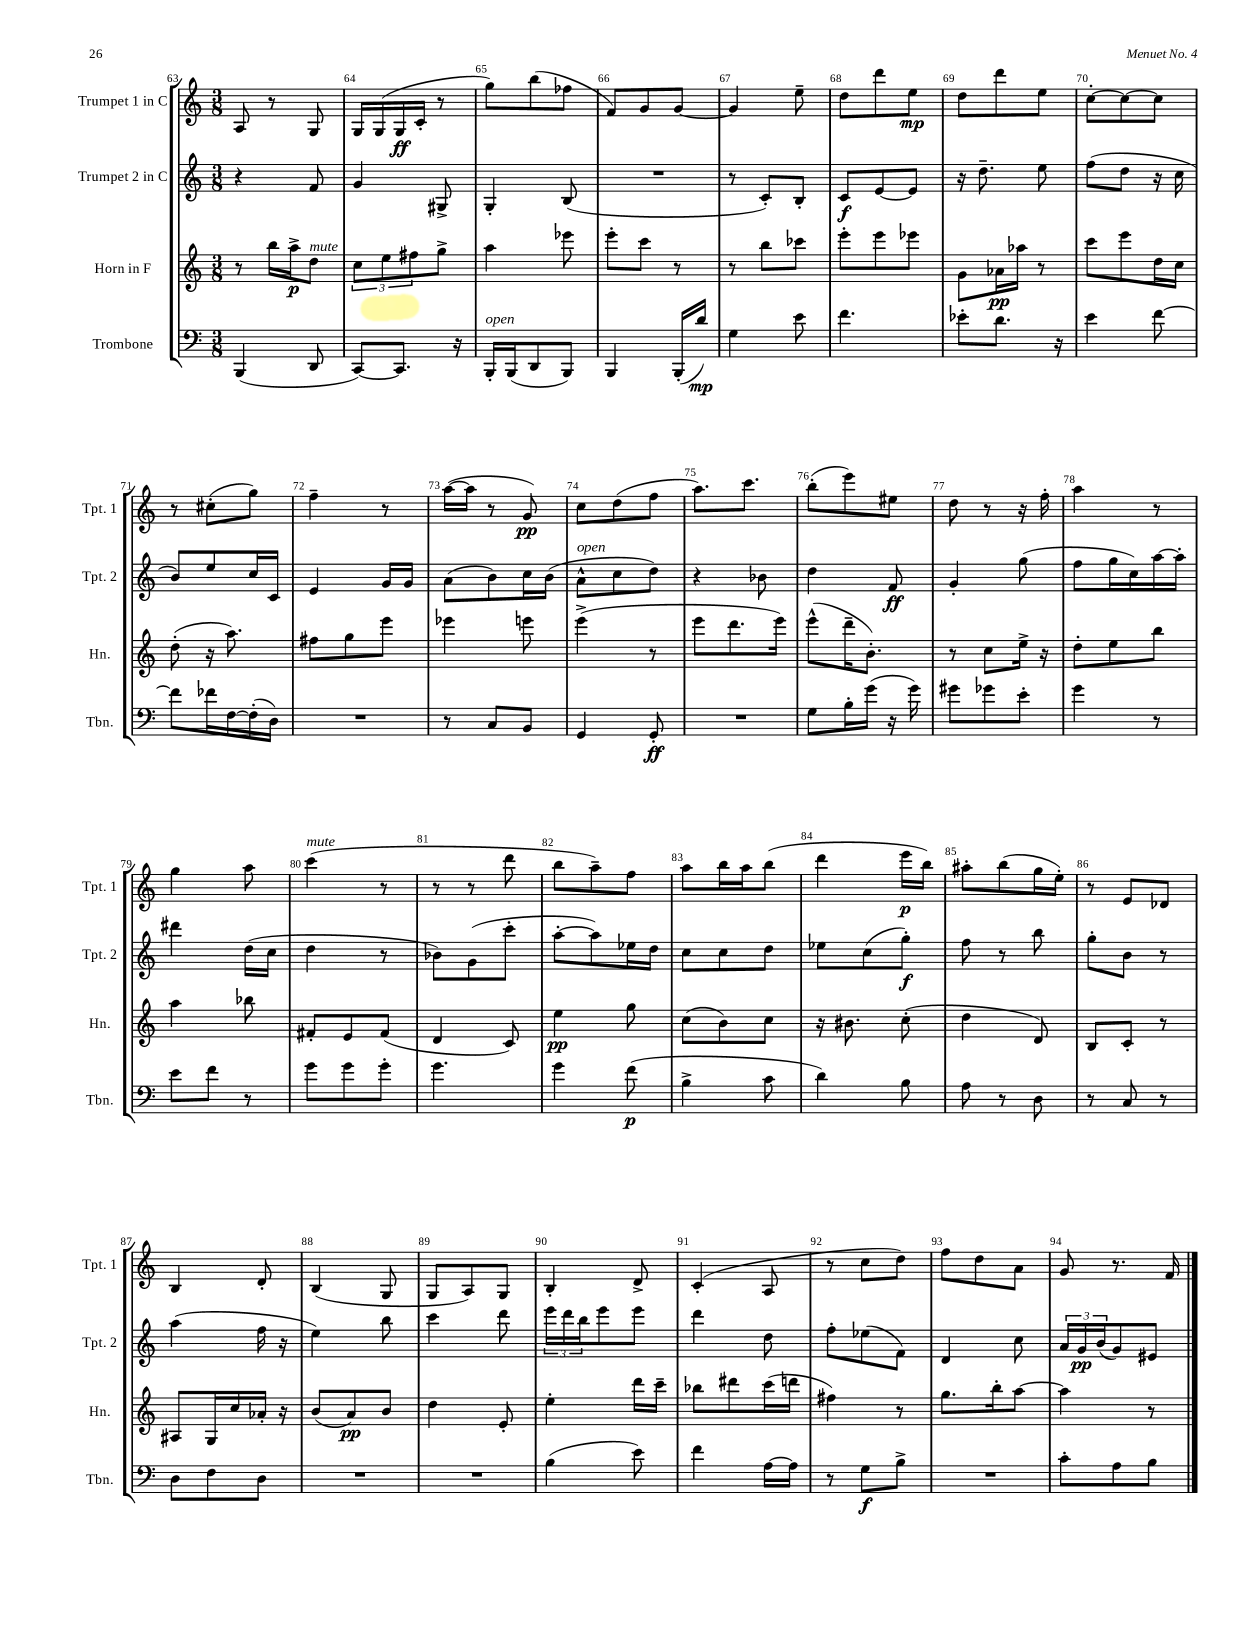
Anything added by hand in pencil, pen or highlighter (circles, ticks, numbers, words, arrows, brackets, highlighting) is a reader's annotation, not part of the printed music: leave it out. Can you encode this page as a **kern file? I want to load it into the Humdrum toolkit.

**kern	**kern	**kern	**kern
*staff4	*staff3	*staff2	*staff1
*clefF4	*clefG2	*clefG2	*clefG2
*k[]	*k[]	*k[]	*k[]
*M3/8	*M3/8	*M3/8	*M3/8
(4BBB	8r	4r	8A
.	16bb	.	8r
.	16aa^	.	.
8DD	8dd	8f	8G
=	=	=	=
[8CC)	12cc	4g	16G
.	.	.	(16G
.	12ee	.	.
8.CC]	.	.	16G
.	12ff#	.	.
.	.	.	16c'
.	8gg^	8G#^	8r
16r	.	.	.
=	=	=	=
16BBB'	4aa	4G'	8gg)
(16BBB	.	.	.
8DD	.	.	(8bb
8BBB)	8eee-	(8B	8ff-
=	=	=	=
4BBB	8eee'	4.r	8f)
.	8ccc	.	8g
(16BBB'	8r	.	[8g
16d)	.	.	.
=	=	=	=
4G	8r	8r	4g]
.	8bb	8c')	.
8e	8ccc-	8B'	8ee~
=	=	=	=
4.f	8eee'	8c	8dd
.	8eee	[8e	8ddd
.	8eee-	8e]	8ee
=	=	=	=
8e-'	8g	16r	8dd
.	.	8.dd~	.
8.d	16a-	.	8ddd
.	16aa-	.	.
.	8r	8ee	8ee
16r	.	.	.
=	=	=	=
4e	8ccc	(8ff	[8cc'
.	8eee	8dd	8cc_
[8f	16dd	16r	8cc]
.	16cc	16cc	.
=	=	=	=
8f]	(8dd'	8b)	8r
16f-	16r	8ee	(8cc#'
[16F	8.aa)	.	.
(16F']	.	16cc	8gg)
16D)	.	16c	.
=	=	=	=
4.r	8ff#	4e	4ff~
.	8gg	.	.
.	8eee	16g	8r
.	.	16g	.
=	=	=	=
8r	4eee-	(8a	([16aa
.	.	.	16aa]
8C	.	8b)	8r
8BB	8eee	16cc	8g)
.	.	(16b	.
=	=	=	=
4GG	(4eee^	8a^^	8cc
.	.	8cc	(8dd
8GG'	8r	8dd)	8ff
=	=	=	=
4.r	8eee	4r	8.aa)
.	8.ddd	.	.
.	.	.	8.ccc
.	.	8b-	.
.	16eee)	.	.
=	=	=	=
8G	(8eee^^	4dd	(8bb'
16B'	16ddd~	.	8eee)
(16g	8.b')	.	.
16r	.	8f	8ee#
16g)	.	.	.
=	=	=	=
8g#	8r	4g'	8dd
8g-	8cc	.	8r
8e'	16ee^	(8gg	16r
.	16r	.	16ff'
=	=	=	=
4g	8dd'	8ff	4aa
.	8ee	16gg	.
.	.	16cc)	.
8r	8bb	[16aa	8r
.	.	16aa']	.
=	=	=	=
8e	4aa	4ddd#	4gg
8f	.	.	.
8r	8bb-	(16dd	8aa
.	.	16cc	.
=	=	=	=
8g	8f#'	4dd	(4ccc
8g	8e	.	.
8g'	(8f#	8r	8r
=	=	=	=
4.g	4d	8b-)	8r
.	.	(8g	8r
.	8c)	8ccc'	8ddd
=	=	=	=
4g	4ee	[8aa'	8bb
.	.	8aa])	8aa~)
(8f	8gg	16ee-	8ff
.	.	16dd	.
=	=	=	=
4B^	(8cc	8cc	8aa
.	8b)	8cc	16bb
.	.	.	16aa
8c	8cc	8dd	(8bb
=	=	=	=
4d)	16r	8ee-	4ddd
.	8.b#	.	.
.	.	(8cc	.
8B	(8cc'	8gg')	16eee
.	.	.	16bb)
=	=	=	=
8A	4dd	8ff	8aa#'
8r	.	8r	(8bb
8D	8d)	8bb	16gg
.	.	.	16ee')
=	=	=	=
8r	8B	8gg'	8r
8C	8c'	8b	8e
8r	8r	8r	8d-
=	=	=	=
8D	8A#	(4aa	4B
8F	16G	.	.
.	16cc	.	.
8D	16a-'	16ff	8d'
.	16r	16r	.
=	=	=	=
4.r	(8b	4ee)	(4B
.	8a)	.	.
.	8b	8bb	8G
=	=	=	=
4.r	4dd	4ccc	8G
.	.	.	8A)
.	8e'	8ddd	8G
=	=	=	=
(4B	4ee'	24eee	4B'
.	.	24ddd	.
.	.	24bb	.
.	.	8eee	.
8e)	16ddd	8eee	8d^
.	16ccc~	.	.
=	=	=	=
4f	8bb-	4ddd	(4c'
.	8ddd#	.	.
[16A	(16ccc	8dd	8A
16A]	16ddd	.	.
=	=	=	=
8r	4ff#)	8ff'	8r
8G	.	(8ee-	8cc
8B^	8r	8f)	8dd)
=	=	=	=
4.r	8.gg	4d	8ff
.	.	.	8dd
.	16bb'	.	.
.	[8aa	8cc	8a
=	=	=	=
8c'	4aa]	24a	8g
.	.	24g	.
.	.	(24b	.
8A	.	8g)	8.r
8B	8r	8e#	.
.	.	.	16f
==	==	==	==
*-	*-	*-	*-
